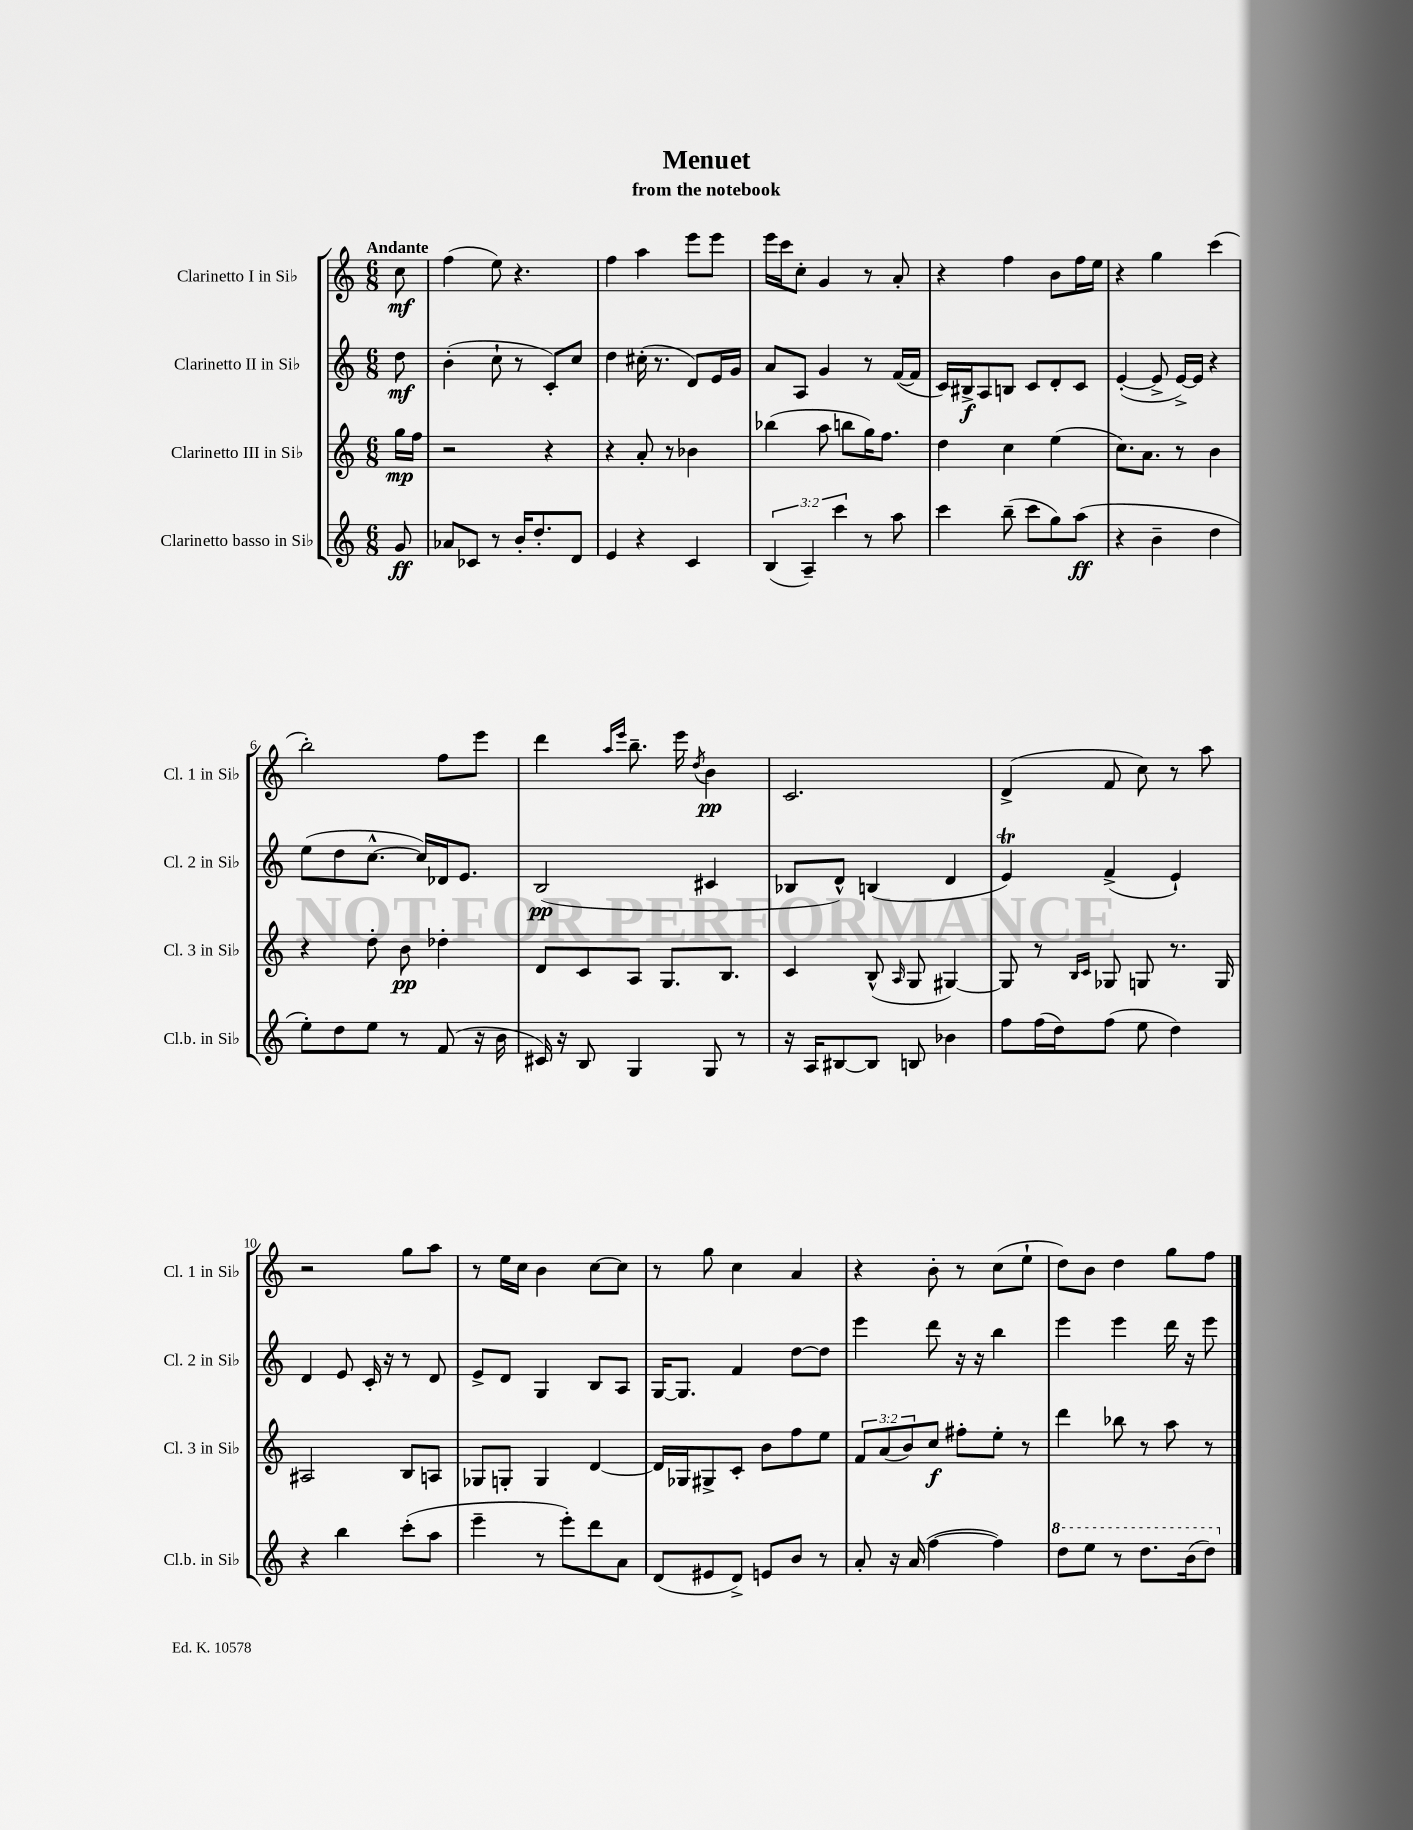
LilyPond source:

\header { title = "Menuet" subtitle = "from the notebook" }
<<
\new StaffGroup <<
\new Staff = "s0" \with { instrumentName = "Clarinetto I in Sib" shortInstrumentName = "Cl. 1 in Sib" } {
    \clef treble \key c \major \numericTimeSignature \time 6/8 \partial 8 \tempo "Andante"
    c''8\mf |
    f''4( e''8) r4. |
    f''4 a''4 e'''8 e'''8 |
    e'''16 c'''16 c''8-. g'4 r8 a'8-. |
    r4 f''4 b'8 f''16 e''16 |
    r4 g''4 c'''4( |
    b''2-.) f''8 e'''8 |
    d'''4 \grace { a''16 e'''16 } b''8.-- e'''16 \acciaccatura { d''8 } b'4\pp |
    c'2. |
    d'4->( f'8 c''8) r8 a''8 |
    r2 g''8 a''8 |
    r8 e''16 c''16 b'4 c''8~ c''8 |
    r8 g''8 c''4 a'4 |
    r4 b'8-. r8 c''8( e''8-! |
    d''8) b'8 d''4 g''8 f''8 \bar "|." |
}
\new Staff = "s1" \with { instrumentName = "Clarinetto II in Sib" shortInstrumentName = "Cl. 2 in Sib" } {
    \clef treble \key c \major \numericTimeSignature \time 6/8 \partial 8
    d''8\mf |
    b'4-.( c''8-! r8 c'8-.) c''8 |
    d''4 cis''16-.( r8. d'8) e'16 g'16 |
    a'8 a8 g'4 r8 f'16~( f'16 |
    c'16) bis16->\f a8 b8 c'8 d'8-. c'8 |
    e'4~-.( e'8-> e'16~->) e'16 r4 |
    e''8( d''8 c''8.~-^ c''16) des'16 e'8. |
    b2\pp( cis'4 |
    bes8 d'8-^) b4( d'4 |
    e'4\trill) f'4->( e'4-!) |
    d'4 e'8 c'16-. r16 r8 d'8 |
    e'8-> d'8 g4 b8 a8 |
    g16~ g8. f'4 d''8~ d''8 |
    e'''4 d'''8 r16 r16 b''4 |
    e'''4 e'''4 d'''16 r16 e'''8 \bar "|." |
}
\new Staff = "s2" \with { instrumentName = "Clarinetto III in Sib" shortInstrumentName = "Cl. 3 in Sib" } {
    \clef treble \key c \major \numericTimeSignature \time 6/8 \override Staff.TupletNumber.text = #tuplet-number::calc-fraction-text \partial 8
    g''16\mp f''16 |
    r2 r4 |
    r4 a'8-. r8 bes'4 |
    bes''4( a''8 b''8 g''16) f''8. |
    d''4 c''4 e''4( |
    c''8.) a'8. r8 b'4 |
    r4 d''8-. b'8\pp des''4-. |
    d'8 c'8 a8 g8. b8. |
    c'4 b8-^( \grace { a16 } g8 gis4~) |
    gis8 r8 \grace { b16 c'16 } ges8 g8 r8. g16 |
    ais2 b8 a8 |
    ges8 g8-. g4 d'4~ |
    d'16 ges16 gis8-> c'8-. b'8 f''8 e''8 |
    \tuplet 3/2 { f'8 a'8( b'8) } c''8\f fis''8-. e''8-. r8 |
    d'''4 bes''8 r8 a''8 r8 \bar "|." |
}
\new Staff = "s3" \with { instrumentName = "Clarinetto basso in Sib" shortInstrumentName = "Cl.b. in Sib" } {
    \clef treble \key c \major \numericTimeSignature \time 6/8 \override Staff.TupletNumber.text = #tuplet-number::calc-fraction-text \partial 8
    g'8\ff |
    aes'8 ces'8 r8 b'16-. d''8.-. d'8 |
    e'4 r4 c'4 |
    \tuplet 3/2 { b4( a4--) c'''4 } r8 a''8 |
    c'''4 b''8--( c'''8 g''8) a''8\ff( |
    r4 b'4-- d''4 |
    e''8-.) d''8 e''8 r8 f'8( r16 b'16 |
    cis'16) r16 b8 g4 g8 r8 |
    r16 a16 bis8~ bis8 b8 bes'4 |
    f''8 f''16( d''16) f''8( e''8 d''4) |
    r4 b''4 c'''8-.( a''8 |
    e'''4-- r8 e'''8-.) d'''8 a'8 |
    d'8( eis'8 d'8->) e'8 b'8 r8 |
    a'8-. r16 a'16( f''4~ f''4) |
    \ottava #1 d'''8 e'''8 r8 d'''8. b''16( d'''8) \ottava #0 \bar "|." |
}
>>
>>
